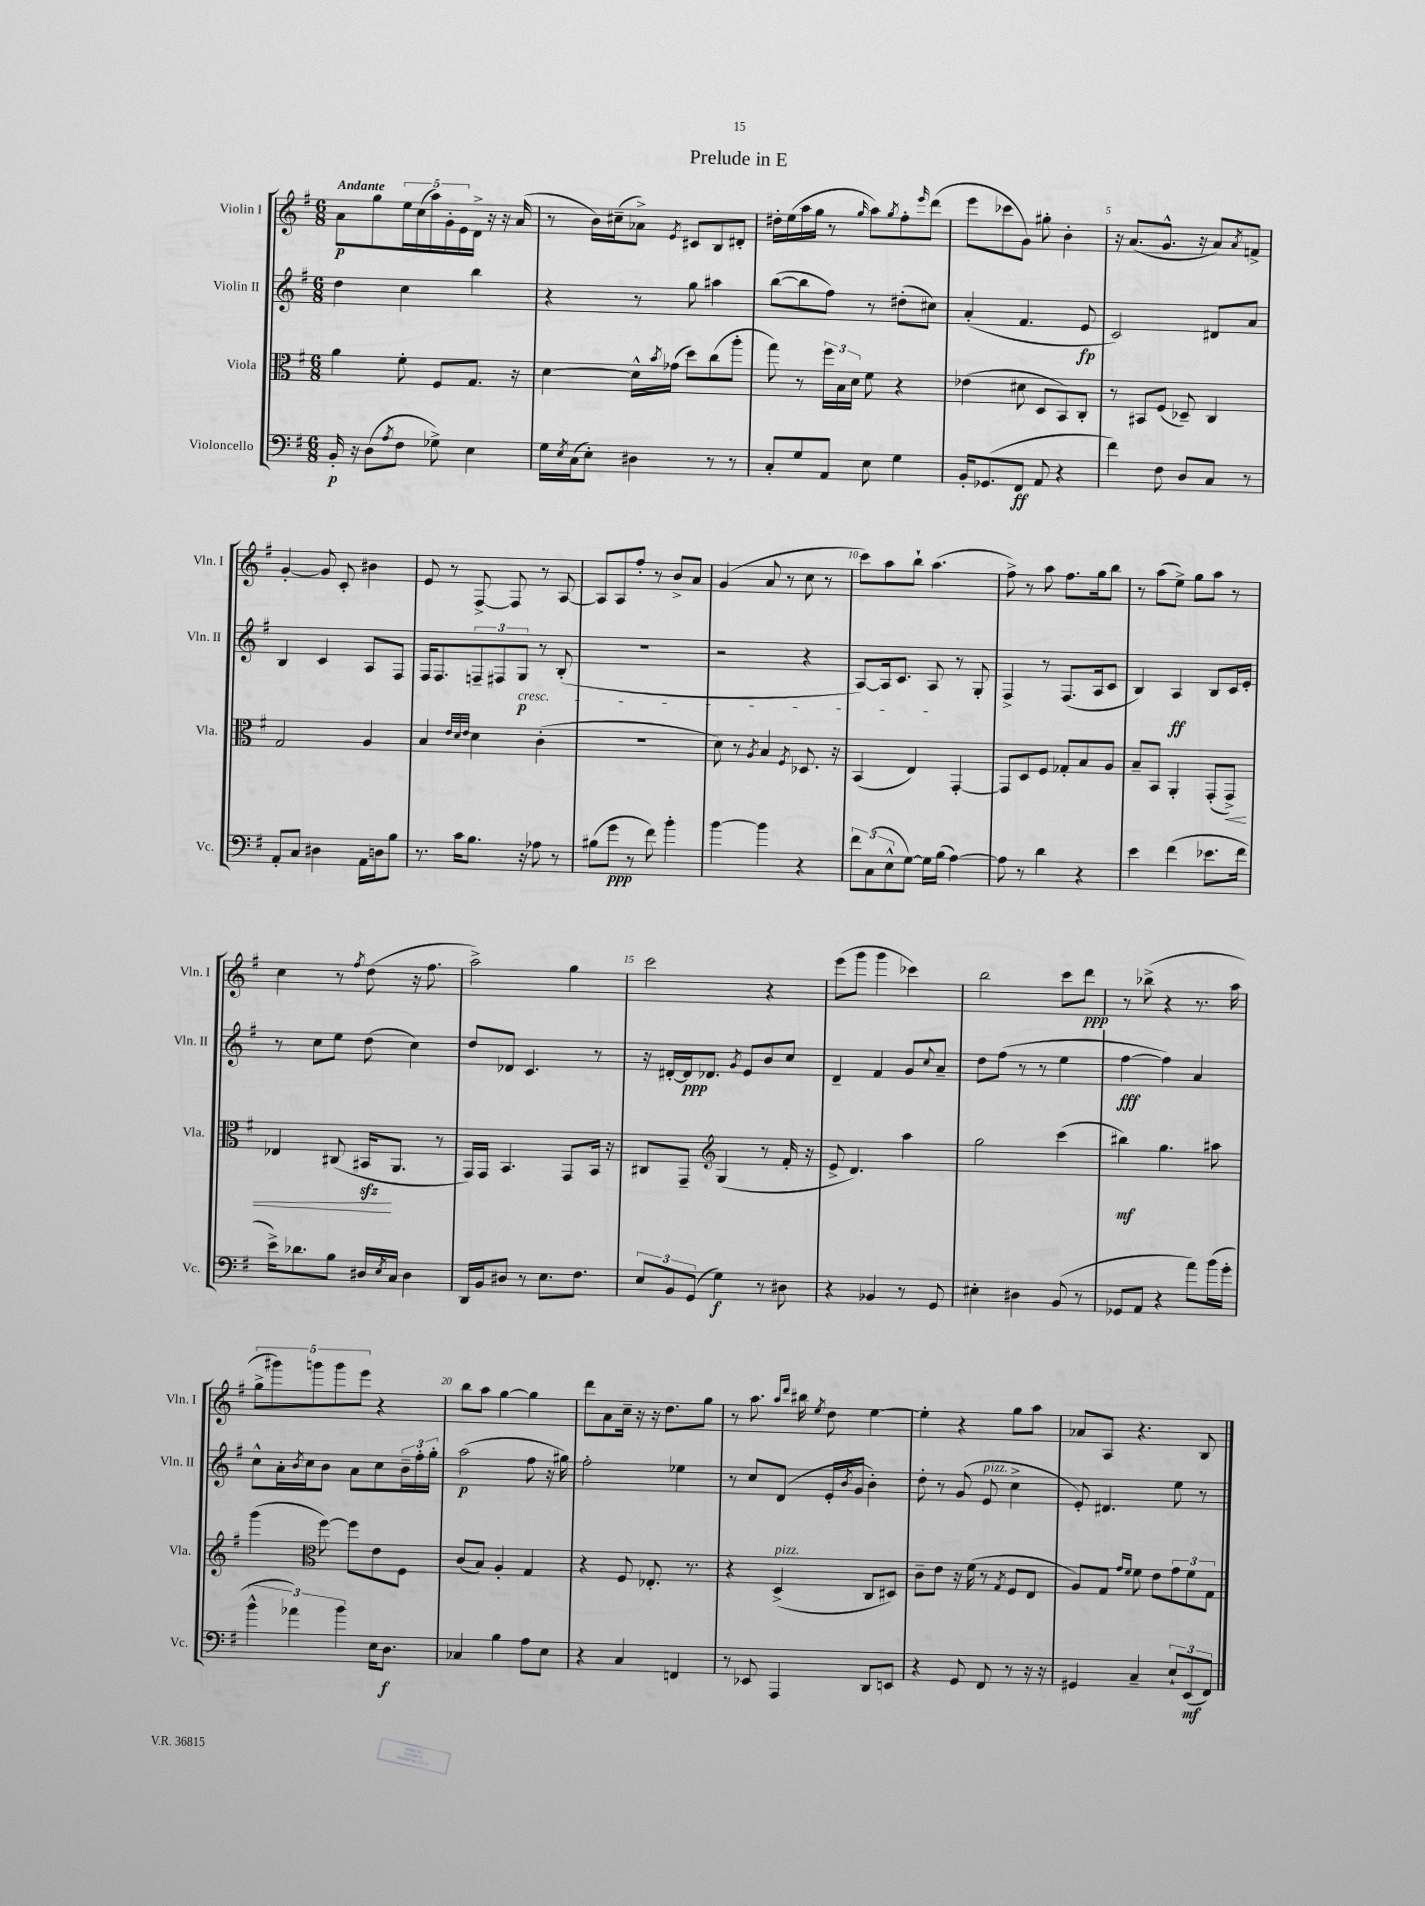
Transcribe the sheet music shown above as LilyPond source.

\header { title = "Prelude in E" }
<<
\new StaffGroup <<
\new Staff = "s0" \with { instrumentName = "Violin I" shortInstrumentName = "Vln. I" } {
    \clef treble \key g \major \numericTimeSignature \time 6/8 \tempo "Andante"
    a'8\p g''8 \tuplet 5/4 { e''16 c''16( a''16) g'16-. e'16 } d'16-> r16 r16 a'16( |
    r8 b'16) cis''16--( aes'8->) \acciaccatura { e'8 } cis'8 b8 dis'8-. |
    dis''16-. e''16( a''16 g''16 r8 \grace { g''16 } a''8) \acciaccatura { g''8 } fis''8-. \grace { e'''16 } d'''8( |
    e'''8 ces'''8 g'8) gis''8-. b'4-. |
    r16 a'8.( g'8.-^ r16 a'8) \acciaccatura { a'8 } f'8-> |
    g'4~-. g'8 c'8-. bis'4 |
    e'8 r8 fis8~-> fis8 r8 a8~ |
    a8 a8 fis''8-. r8 b'8-> a'8 |
    g'4( a'8 r8 c''8 r8 |
    c'''8) a''8 b''8-! a''4.( |
    fis''8->) r8 a''8 fis''8. g''16 b''8 |
    r8 a''8( e''8->) g''8 a''8 r8 |
    c''4 r8 \acciaccatura { fis''8 } d''8( r16 fis''8. |
    a''2->) g''4 |
    c'''2 r4 |
    e'''8( g'''8 g'''4 ces'''4) |
    b''2 c'''8 d'''8\ppp |
    r8 bes''8->( r4 r8. a''16 |
    \tuplet 5/4 { g''8-> gis'''8) g'''8 g'''8 e'''8 } r4 |
    b''8 a''8 g''4~ g''4 |
    d'''8 a'8 c''16-- r16 r16 d''8. g''8 |
    r8 a''8. \grace { a''16 d'''16 } bis''16 \acciaccatura { e''8 } d''8 e''4~ |
    e''4-. r4 g''8 a''8 |
    aes'8 a8 r4. b8 \bar "|." |
}
\new Staff = "s1" \with { instrumentName = "Violin II" shortInstrumentName = "Vln. II" } {
    \clef treble \key g \major \numericTimeSignature \time 6/8
    d''4 c''4 b''4 |
    r4 r8 g''8 ais''4 |
    b''8~( b''8 fis''8) r8 dis''8-.( cis''8) |
    a'4-.( fis'4. e'8\fp |
    c'2) dis'8 a'8 |
    b4 c'4 a8 fis8 |
    fis16 fis8. \tuplet 3/2 { f8-- fis8 g8\p\cresc } r8 b8-.( |
    R2. |
    r2 r4 |
    a8~) a16 c'8. a8\! r8 g8-. |
    fis4-> r8 fis8.( a16 c'8 |
    b4) a4\ff b8 c'16 e'16-. |
    r8 c''8 e''8 d''8( c''4) |
    d''8 des'8 c'4. r8 |
    r16 dis'16~-. dis'16\ppp des'8. \acciaccatura { g'8 } e'8 b'8 c''8 |
    d'4-- fis'4 g'8 \appoggiatura { c''8 } a'8-- |
    d''8 fis''8( r8 r8 e''4 |
    fis''4~\fff fis''4) a'4 |
    c''8-^ a'16-. \acciaccatura { b'8 } c''16 b'8 a'8 c''8 \tuplet 3/2 { b'16-- fis''16-. g''16-. } |
    a''2\p( fis''8 r16 gis''16) |
    fis''2-. ees''4 |
    r8 c''8 d'8( e'16-. \acciaccatura { b'8 } g'16 b'4-.) |
    d''8-. r8 g'8( e'8^\markup { \italic "pizz." } c''4-> |
    e'8-.) dis'4. e''8 r8 \bar "|." |
}
\new Staff = "s2" \with { instrumentName = "Viola" shortInstrumentName = "Vla." } {
    \clef alto \key g \major \numericTimeSignature \time 6/8
    a'4 fis'8-. fis8 g8. r16 |
    d'4~ d'16-^ \acciaccatura { b'8 } ges'16( d''8) c''8( a''8-. |
    g''8) r8 \tuplet 3/2 { fis''16 b16 d'16 } fis'8 r4 |
    ees'4( dis'8 d8 b,8) c8-. |
    r8 bis,8 fis8( des8--) c4 |
    g2 a4 |
    b4 \grace { e'32 d'32 e'32 } d'4 c'4-.( |
    R2. |
    d'8) r8 \acciaccatura { a8 } b4 \acciaccatura { fis8 } des8. r16 |
    b,4( e4) g,4~-. |
    g,8 d8 fis8 ges8-. b8 a8 |
    b8-- b,8 a,4-. g,8-.( g,8->\<) |
    ees4 cis8( bis,16\sfz\! a,8. r8 |
    g,16) g,16 b,4. g,8 b,16 r16 |
    cis8 g,8-- \clef treble g4( r8 fis'16-. r16 |
    e'8-> d'4.) a''4 |
    g''2 c'''4( |
    bis''4\mf) g''4. ais''8 |
    g'''4( \clef alto fis''8~) fis''8 e'8 fis8 |
    c'8( b8) a4-. g4 |
    r4 fis8 ees8.-. r8. |
    r4 d4->^\markup { \italic "pizz." }( c8 dis8) |
    c'8-- e'8 r16 fis'16( r8 \acciaccatura { g8 } fis8 e8 |
    a8) g8 \grace { g'16 fis'16 } fis'8 e'8 \tuplet 3/2 { g'8 fis'8 g8 } \bar "|." |
}
\new Staff = "s3" \with { instrumentName = "Violoncello" shortInstrumentName = "Vc." } {
    \clef bass \key g \major \numericTimeSignature \time 6/8
    b,16-.\p r16 d8( \acciaccatura { a8 } fis8 ges8->) e4 |
    g16 \acciaccatura { e8 } c16( e8-.) dis4 r8 r8 |
    c8-. g8 a,8 e8 g4 |
    b,16-. ges,8.( fis,8\ff a,8 r4 |
    fis'4) fis8 d8 c8 r8 |
    a,8-. c8 dis4 a,16 d16 b8 |
    r8. c'16 b8. r16 aes8 r8 |
    bis8( g'8\ppp r8 fis'8) b'4-. |
    b'4~ b'4 r4 |
    \tuplet 3/2 { fis'8 c8( e8-^ } g8~) g16 b16( a4~) |
    a8 r8 d'4 r4 |
    e'4 fis'4( ees'8. fis'16 |
    e'16->) des'8. b8 dis16 \acciaccatura { e8 } c16 dis4 |
    d,16 b,16 dis8 r8 e8. fis8. |
    \tuplet 3/2 { e8 b,8 g,8( } g4\f) r8 dis8 |
    r4 bes,4 r8 g,8 |
    eis4-. dis4 b,8( r8 |
    ges,8 a,8 r4 a'8) b'16( g'16-. |
    \tuplet 3/2 { b'4-^ aes'4) b'4 } e16 d8.\f |
    ces4 b4 a8 e8 |
    r4 c4 f,4 |
    r8 ees,8 a,,4 d,8 e,8 |
    r4 g,8 fis,8 r8 r16 r16 |
    gis,4 c4-- \tuplet 3/2 { e8-! e,8\mf( fis,8) } \bar "|." |
}
>>
>>
\layout { \context { \Score \override BarNumber.break-visibility = ##(#f #t #t) barNumberVisibility = #(every-nth-bar-number-visible 5) } }
